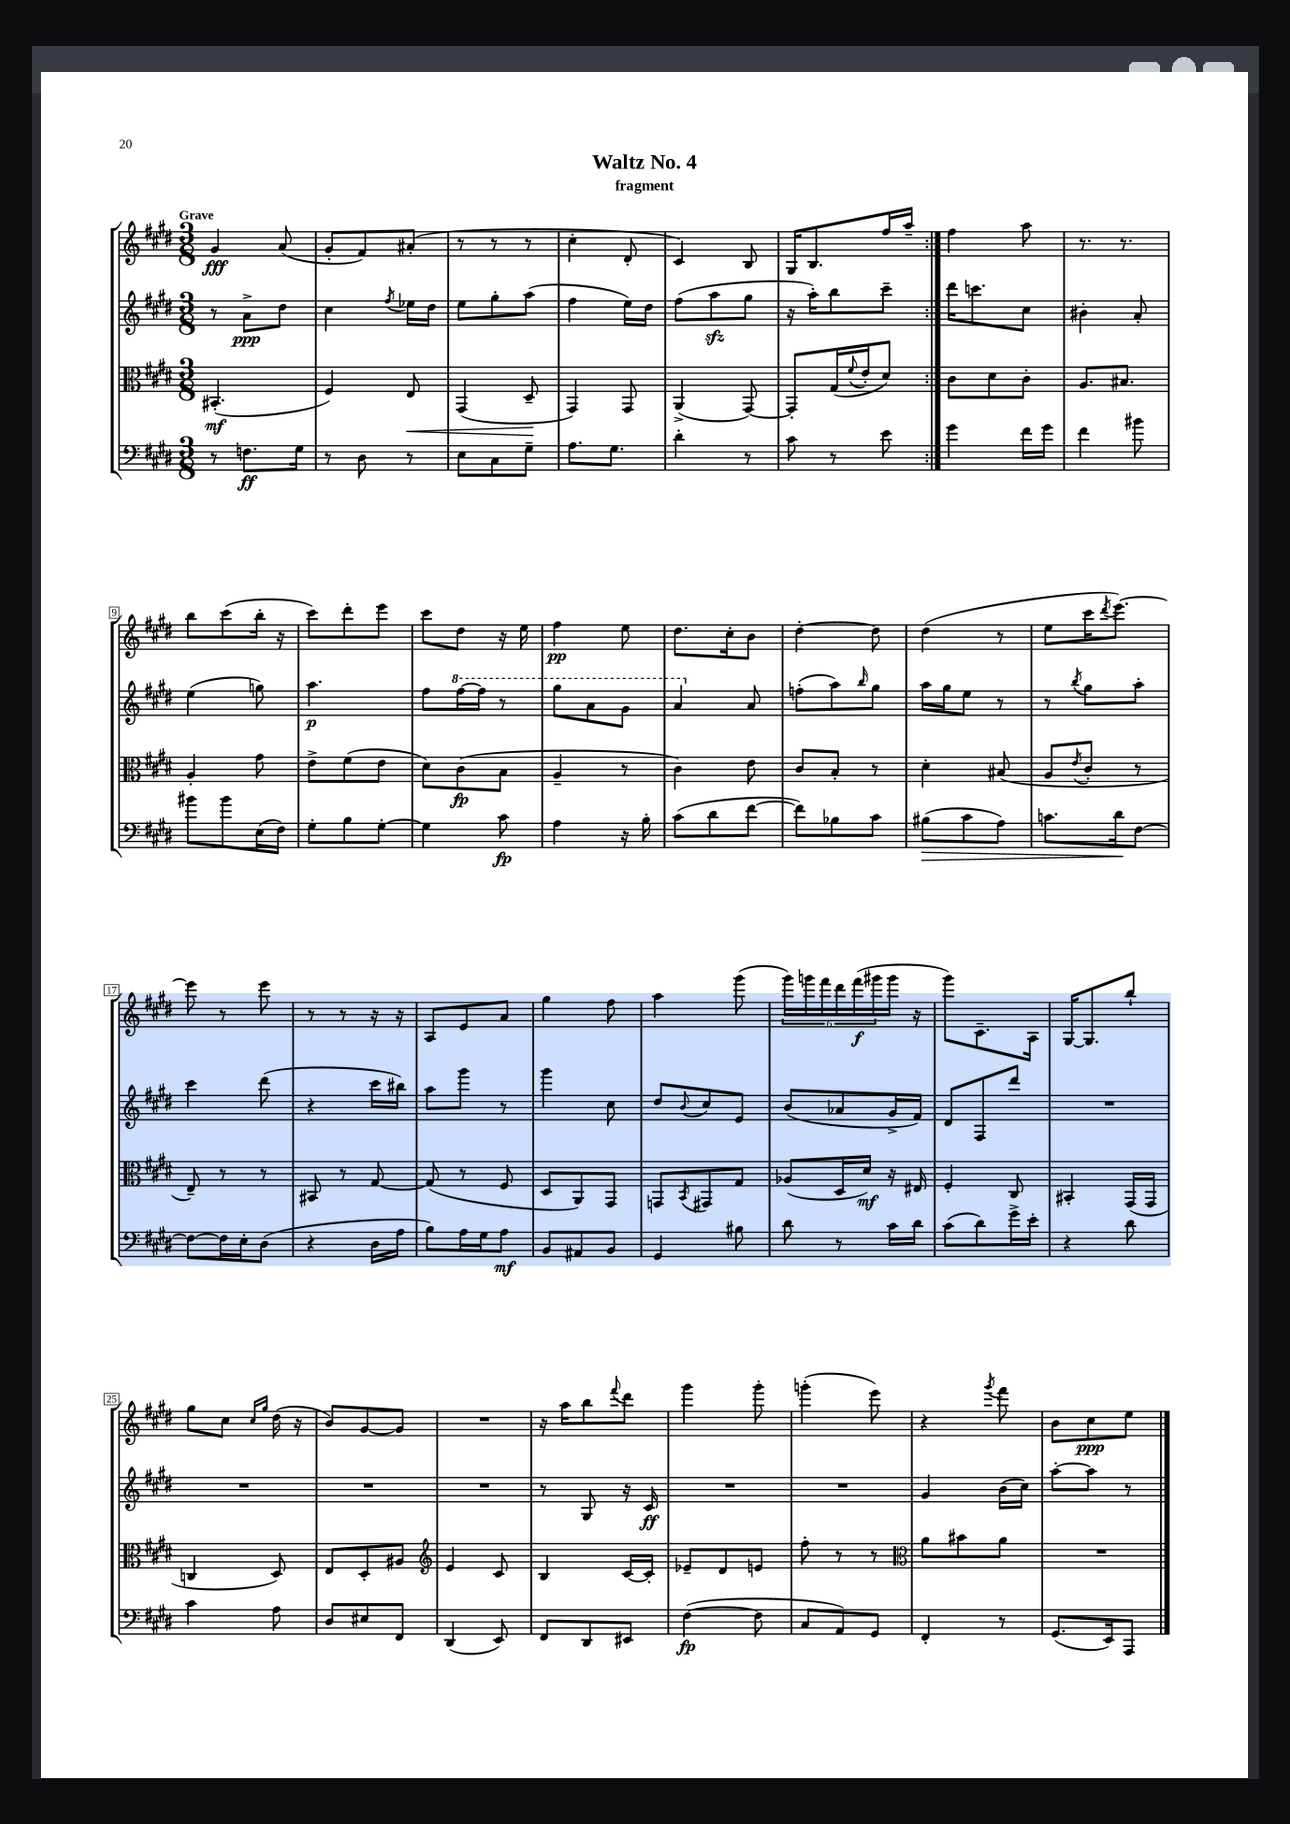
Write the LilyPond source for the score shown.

\header { title = "Waltz No. 4" subtitle = "fragment" }
<<
\new StaffGroup <<
\new Staff = "s0" {
    \clef treble \key e \major \numericTimeSignature \time 3/8 \tempo "Grave"
    \repeat volta 2 { gis'4\fff a'8( |
    gis'8-. fis'8) ais'8-.( |
    r8 r8 r8 |
    cis''4-. dis'8-. |
    cis'4) b8 |
    gis16 b8. fis''16 a''16-- | }
    fis''4 a''8 |
    r8. r8. |
    b''8 cis'''8( b''16-. r16 |
    cis'''8) dis'''8-. e'''8 |
    cis'''8 dis''8 r16 e''16 |
    fis''4\pp e''8 |
    dis''8. cis''16-. b'8 |
    dis''4~-. dis''8 |
    dis''4( r8 |
    e''8 cis'''16 \acciaccatura { dis'''8 } e'''8.~) |
    e'''8 r8 e'''8 |
    r8 r8 r16 r16 |
    a8 e'8 a'8 |
    gis''4 fis''8 |
    a''4 gis'''8( |
    \tuplet 6/4 { gis'''16) g'''16 fis'''16 dis'''16 fis'''16\f( gis'''16 } gis'''16 r16 |
    gis'''8) cis'8.-- a16 |
    gis16~ gis8. b''8-! |
    gis''8 cis''8 \grace { cis''16 gis''16 } dis''16( r16 |
    b'8) gis'8~ gis'8 |
    R4. |
    r16 a''16 b''8 \appoggiatura { fis'''8 } dis'''8 |
    gis'''4 gis'''8-. |
    g'''4-.( e'''8) |
    r4 \acciaccatura { gis'''8 } fis'''8 |
    b'8 cis''8\ppp e''8 \bar "|." |
}
\new Staff = "s1" {
    \clef treble \key e \major \numericTimeSignature \time 3/8
    \repeat volta 2 { r8 a'8->\ppp dis''8 |
    cis''4 \acciaccatura { fis''8 } ees''16 dis''16 |
    e''8 gis''8-. a''8( |
    fis''4 e''16) dis''16 |
    fis''8( a''8\sfz gis''8 |
    r16 a''16-.) b''8 cis'''8-- | }
    dis'''16 c'''8. cis''8 |
    bis'4-. a'8-. |
    e''4( g''8) |
    a''4.\p |
    fis''8 \ottava #1 fis'''16~ fis'''16 r8 |
    gis'''8 a''8 gis''8 |
    a''4 \ottava #0 a'8 |
    f''8-.( a''8) \grace { b''16 } gis''8 |
    a''16 gis''16 e''8 r8 |
    r8 \acciaccatura { b''8 } gis''8 a''8-. |
    cis'''4 dis'''8( |
    r4 cis'''16 bis''16) |
    a''8 gis'''8 r8 |
    gis'''4 cis''8 |
    dis''8 \appoggiatura { b'8 } cis''8 e'8 |
    b'8( aes'8 gis'16-> fis'16) |
    dis'8 fis8 dis'''8 |
    R4. |
    R4. |
    R4. |
    R4. |
    r8 gis8 r16 cis'16\ff |
    R4. |
    R4. |
    gis'4 b'16( cis''16) |
    a''8~-. a''8 r8 \bar "|." |
}
\new Staff = "s2" {
    \clef alto \key e \major \numericTimeSignature \time 3/8
    \repeat volta 2 { bis,4.-.\mf( |
    fis4) e8\< |
    gis,4( dis8--\! |
    gis,4) gis,8 |
    a,4->( gis,8~) |
    gis,8-. gis16( \appoggiatura { fis'8 } e'16-. dis'8) | }
    cis'8 dis'8 cis'8-. |
    a8. bis8. |
    a4-. gis'8 |
    e'8-> fis'8( e'8 |
    dis'8) cis'8\fp( b8 |
    a4-- r8 |
    cis'4) e'8 |
    cis'8 b8-. r8 |
    dis'4-. bis8( |
    a8 \acciaccatura { e'8 } cis'8-. r8 |
    e8--) r8 r8 |
    bis,8 r8 gis8~ |
    gis8( r8 fis8 |
    dis8 a,8) gis,8 |
    g,8 \acciaccatura { b,8 } gis,8 gis8 |
    aes8( dis16 dis'16\mf) r16 eis16 |
    fis4-. cis8 |
    bis,4-. gis,16( gis,16 |
    c4 dis8) |
    e8 dis8-. ais8 |
    \clef treble e'4 cis'8 |
    b4 cis'16~ cis'16-. |
    ees'8-- dis'8 e'8 |
    fis''8-. r8 r8 |
    \clef alto a'8 bis'8 a'8 |
    R4. \bar "|." |
}
\new Staff = "s3" {
    \clef bass \key e \major \numericTimeSignature \time 3/8
    \repeat volta 2 { r8 f8.\ff gis16 |
    r8 dis8 r8 |
    e8 cis8 gis8-- |
    a8. gis8. |
    dis'4-. r8 |
    cis'8 r8 e'8 | }
    gis'4 fis'16 gis'16 |
    fis'4 bis'8 |
    bis'8 bis'8 e16( fis16) |
    gis8-. b8 gis8~-. |
    gis4 cis'8\fp |
    a4 r16 b16-. |
    cis'8( dis'8 fis'8~ |
    fis'8) bes8 cis'8 |
    bis8\>( cis'8 a8) |
    c'8. dis'16\! fis8~ |
    fis8~ fis16 e16-. dis8( |
    r4 dis16 a16 |
    b8) a16 gis16 a8\mf |
    b,8 ais,8 b,8 |
    gis,4 bis8 |
    dis'8 r8 cis'16 dis'16 |
    cis'8( dis'8) gis'16-> e'16-. |
    r4 dis'8 |
    cis'4 a8 |
    dis8 eis8 fis,8 |
    dis,4( e,8) |
    fis,8 dis,8 eis,8 |
    fis4~\fp( fis8 |
    cis8 a,8) gis,8 |
    fis,4-. r8 |
    gis,8.( e,16) a,,8 \bar "|." |
}
>>
>>
\layout { \context { \Score \override BarNumber.stencil = #(make-stencil-boxer 0.1 0.3 ly:text-interface::print) } }
